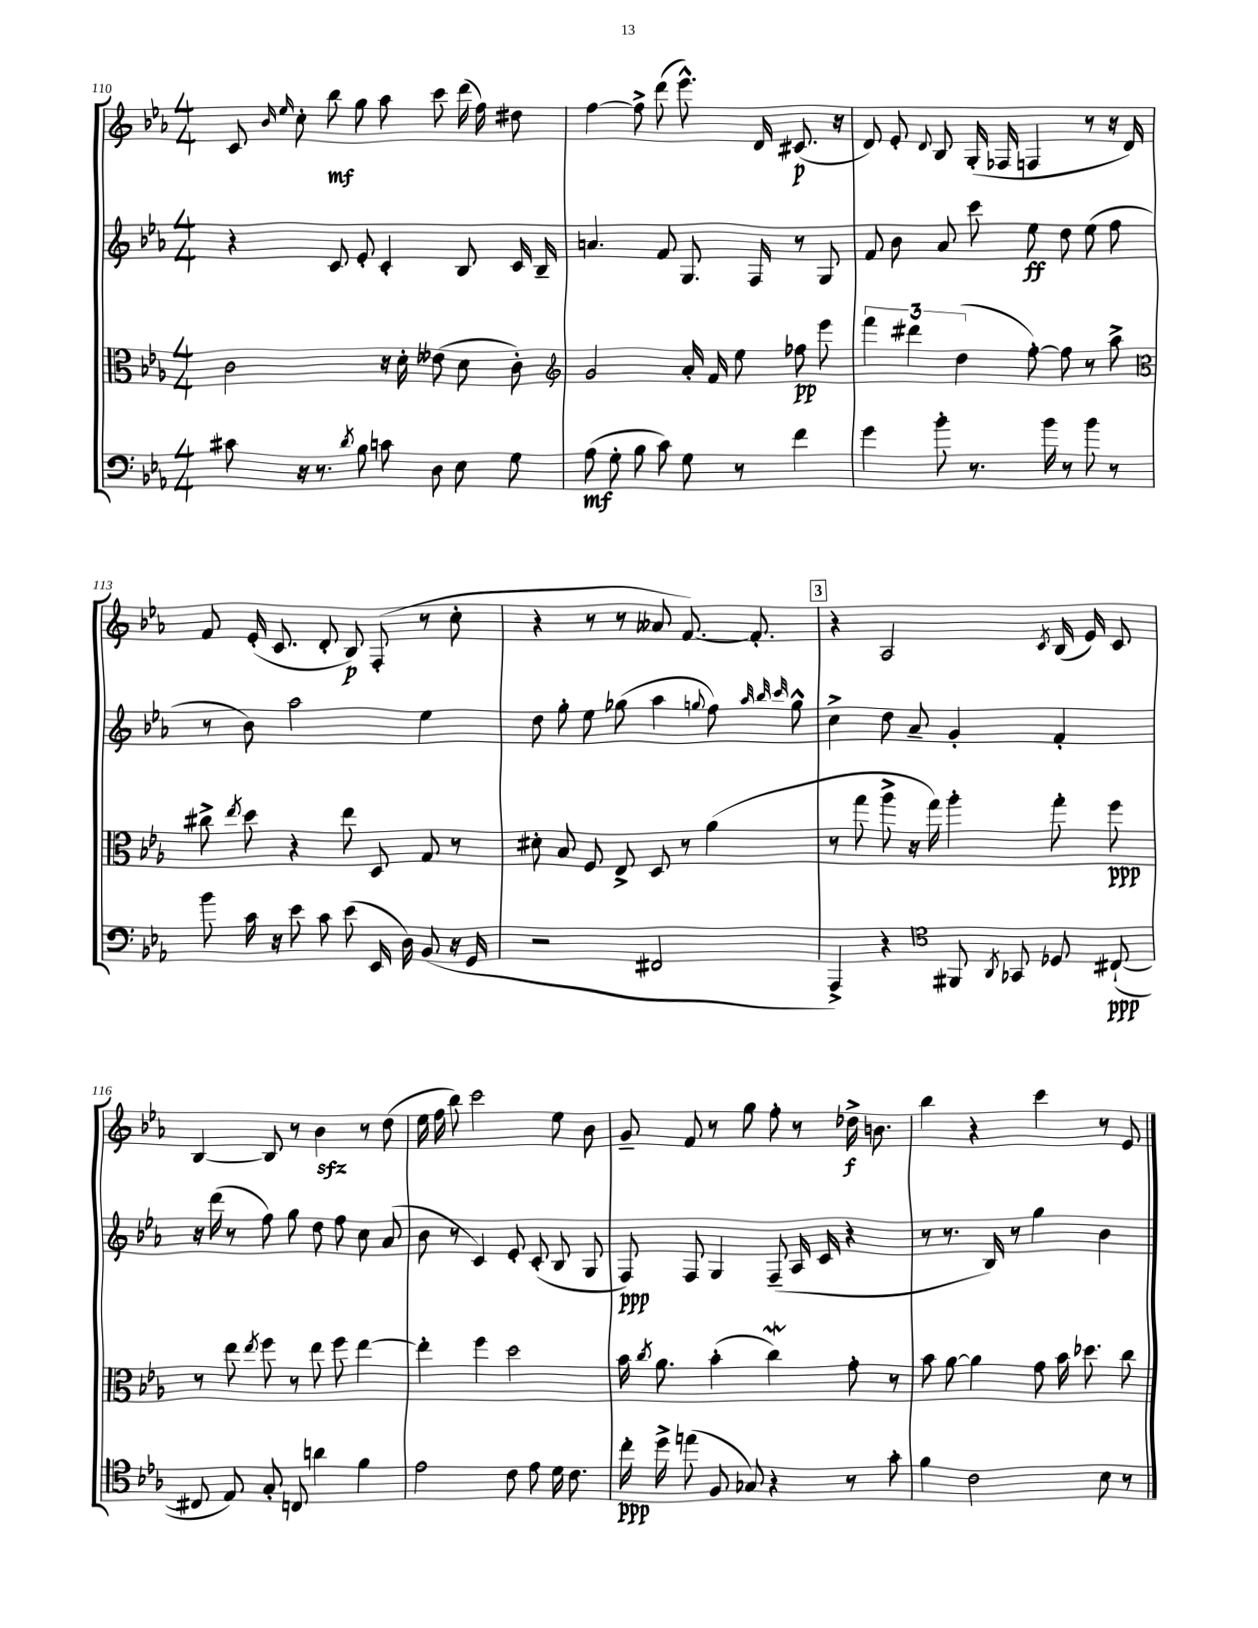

**kern	**dynam	**kern	**dynam	**kern	**dynam	**kern	**dynam
*part4	*part4	*part3	*part3	*part2	*part2	*part1	*part1
*staff4	*staff4	*staff3	*staff3	*staff2	*staff2	*staff1	*staff1
*clefF4	*	*clefC3	*	*clefG2	*	*clefG2	*
*k[b-e-a-]	*	*k[b-e-a-]	*	*k[b-e-a-]	*	*k[b-e-a-]	*
*M4/4	*	*M4/4	*	*M4/4	*	*M4/4	*
=110	=110	=110	=110	=110	=110	=110	=110
8c#X\	.	2c\	.	4r	.	8c/	.
.	.	.	.	.	.	16qqb-/	.
.	.	.	.	.	.	16qqee-/	.
16r	.	.	.	.	.	8cc'\	.
8.r	.	.	.	.	.	.	.
.	.	.	.	8c/	.	8bb-\	mf
8qd/	.	.	.	.	.	.	.
8B-\	.	.	.	8e-'/	.	8gg\	.
8cn\	.	16r	.	4c'/	.	8aa-\	.
.	.	16d'\	.	.	.	.	.
8D\	.	(8e--X\	.	.	.	8ccc\	.
8E-\	.	8d\	.	8B-/	.	(16ddd\	.
.	.	.	.	.	.	16ff\)	.
8G\	.	8c'\)	.	16c/	.	8dd#X\	.
.	.	.	.	16B-~/	.	.	.
=111	=111	=111	=111	=111	=111	=111	=111
*	*	*clefG2	*	*	*	*	*
(8A-\	mf	2g/	.	4.an/	.	[4ff\	.
8G'\	.	.	.	.	.	.	.
8B-\	.	.	.	.	.	8ff^\]	.
8c\)	.	.	.	8f/	.	(8ddd\	.
8G\	.	16a-'/	.	8.G/	.	8.eee-^^\)	.
.	.	16f/	.	.	.	.	.
8r	.	8ee-\	.	.	.	.	.
.	.	.	.	16F/	.	16d/	.
4f\	.	8ff-X\	pp	8r	.	(8.c#X/	p
.	.	8eee-\	.	8G/	.	.	.
.	.	.	.	.	.	16r	.
=112	=112	=112	=112	=112	=112	=112	=112
4g\	.	6fff\	.	8f/	.	8d/)	.
.	.	.	.	8b-\	.	8e-'/	.
.	.	6ddd#X\	.	.	.	.	.
.	.	.	.	.	.	8qqd/	.
8b-'\	.	.	.	8a-/	.	8B-/	.
.	.	(6dd\	.	.	.	.	.
8.r	.	.	.	8ccc\	.	(16G'/	.
.	.	.	.	.	.	16F-X/	.
.	.	[8ff'\)	.	8ee-\	ff	4Fn/	.
16b-\	.	.	.	.	.	.	.
8r	.	8ff\]	.	8dd\	.	.	.
8b-\	.	8r	.	(8ee-\	.	8r	.
8r	.	8aa-^\	.	8ff\	.	16r	.
.	.	.	.	.	.	16d/)	.
!!LO:LB:g=z
=113	=113	=113	=113	=113	=113	=113	=113
*	*	*clefC3	*	*	*	*	*
8b-\	.	8cc#X^\	.	8r	.	8f/	.
.	.	8qee-/	.	.	.	.	.
16c\	.	8dd\	.	8b-\)	.	(16e-'/	.
16r	.	.	.	.	.	8.c/	.
8e-\	.	4r	.	2aa-\	.	.	.
8c\	.	.	.	.	.	8d'/	.
(8e-\	.	8ee-\	.	.	.	8B-/)	p
16EE-/	.	8D/	.	.	.	(8F'/	.
16D\)	.	.	.	.	.	.	.
(8BB-/	.	8G/	.	4ee-\	.	8r	.
16r	.	8r	.	.	.	8cc'\	.
16GG/	.	.	.	.	.	.	.
=114	=114	=114	=114	=114	=114	=114	=114
2r	.	8d#X'\	.	8dd\	.	4r	.
.	.	8B-/	.	8gg'\	.	.	.
.	.	8F/	.	8ee-\	.	8r	.
.	.	8E-^/	.	(8gg-X\	.	8r	.
2FF#X/	.	8D/	.	4aa-\	.	8a--X/	.
.	.	8r	.	.	.	[8.f/)	.
.	.	.	.	8qqggn/	.	.	.
.	.	(4a-\	.	8ff\)	.	.	.
.	.	.	.	.	.	8.f'/]	.
.	.	.	.	32qqaa-/	.	.	.
.	.	.	.	32qqbb-/	.	.	.
.	.	.	.	32qqccc/	.	.	.
.	.	.	.	8gg^^\	.	.	.
!!LO:REH:place=s1:t=3
=115	=115	=115	=115	=115	=115	=115	=115
4AAA-^/)	.	8r	.	4cc^\	.	4r	.
.	.	8gg\	.	.	.	.	.
4r	.	8aa-^\	.	8dd\	.	2A-/	.
.	.	16r	.	8a-~/	.	.	.
.	.	16gg\)	.	.	.	.	.
*clefC4	*	*	*	*	*	*	*
8FF#X/	.	4aa-'\	.	4g'/	.	.	.
8qAA-/	.	.	.	.	.	.	.
8GG-X/	.	.	.	.	.	.	.
.	.	.	.	.	.	8qc/	.
8D-X/	.	8gg'\	.	4f'/	.	(16B-/	.
.	.	.	.	.	.	16e-/)	.
([8C#X`/	ppp	8ff\	ppp	.	.	8c/	.
!!LO:LB:g=z
=116	=116	=116	=116	=116	=116	=116	=116
8C#X/]	.	8r	.	16r	.	[4B-/	.
.	.	.	.	(16ddd\	.	.	.
8E-/)	.	8ee-\	.	8r	.	.	.
.	.	8qee-/	.	.	.	.	.
8G'/	.	8ff\	.	8ff\)	.	8B-/]	.
8Cn/	.	8r	.	8gg\	.	8r	.
4an\	.	8ee-\	.	8dd\	.	4b-zz\	.
.	.	8ff\	.	8ff\	.	.	.
4f\	.	[4ee-\	.	8cc\	.	8r	.
.	.	.	.	(8a-/	.	(8dd\	.
=117	=117	=117	=117	=117	=117	=117	=117
2e-\	.	4ee-'\]	.	8b-\	.	16ee-\	.
.	.	.	.	.	.	16ff\	.
.	.	.	.	8r	.	8bb-\)	.
.	.	4ff\	.	4c/)	.	2ccc\	.
8c\	.	2dd\	.	8e-'/	.	.	.
8e-\	.	.	.	(8c'/	.	.	.
16d\	.	.	.	8B-/	.	8ee-\	.
8.c\	.	.	.	.	.	.	.
.	.	.	.	8G/	.	8b-\	.
=118	=118	=118	=118	=118	=118	=118	=118
16cc'\	ppp	16b-\	.	8F/)	ppp	8g~/	.
.	.	8qcc/	.	.	.	.	.
16dd^\	.	8.a-\	.	.	.	.	.
(8een\	.	.	.	8F/	.	8f/	.
8F/	.	(4b-'\	.	4G/	.	8r	.
8G-X/)	.	.	.	.	.	8gg\	.
4r	.	4ccW\)	.	(8F~/	.	8ff'\	.
.	.	.	.	16A-/	.	8r	.
.	.	.	.	16c/	.	.	.
8r	.	8g'\	.	4r	.	16dd-X^\	f
.	.	.	.	.	.	8.bn\	.
8g'\	.	8r	.	.	.	.	.
=119	=119	=119	=119	=119	=119	=119	=119
4f\	.	8b-\	.	8r	.	4bb-\	.
.	.	[8a-\	.	8.r	.	.	.
2c\	.	4a-\]	.	.	.	4r	.
.	.	.	.	16B-/)	.	.	.
.	.	.	.	8r	.	.	.
.	.	8g\	.	4gg\	.	4ccc\	.
.	.	16b-\	.	.	.	.	.
.	.	8.dd-X\	.	.	.	.	.
8B-\	.	.	.	4b-\	.	8r	.
8r	.	8cc\	.	.	.	8e-/	.
==	==	==	==	==	==	==	==
*-	*-	*-	*-	*-	*-	*-	*-
